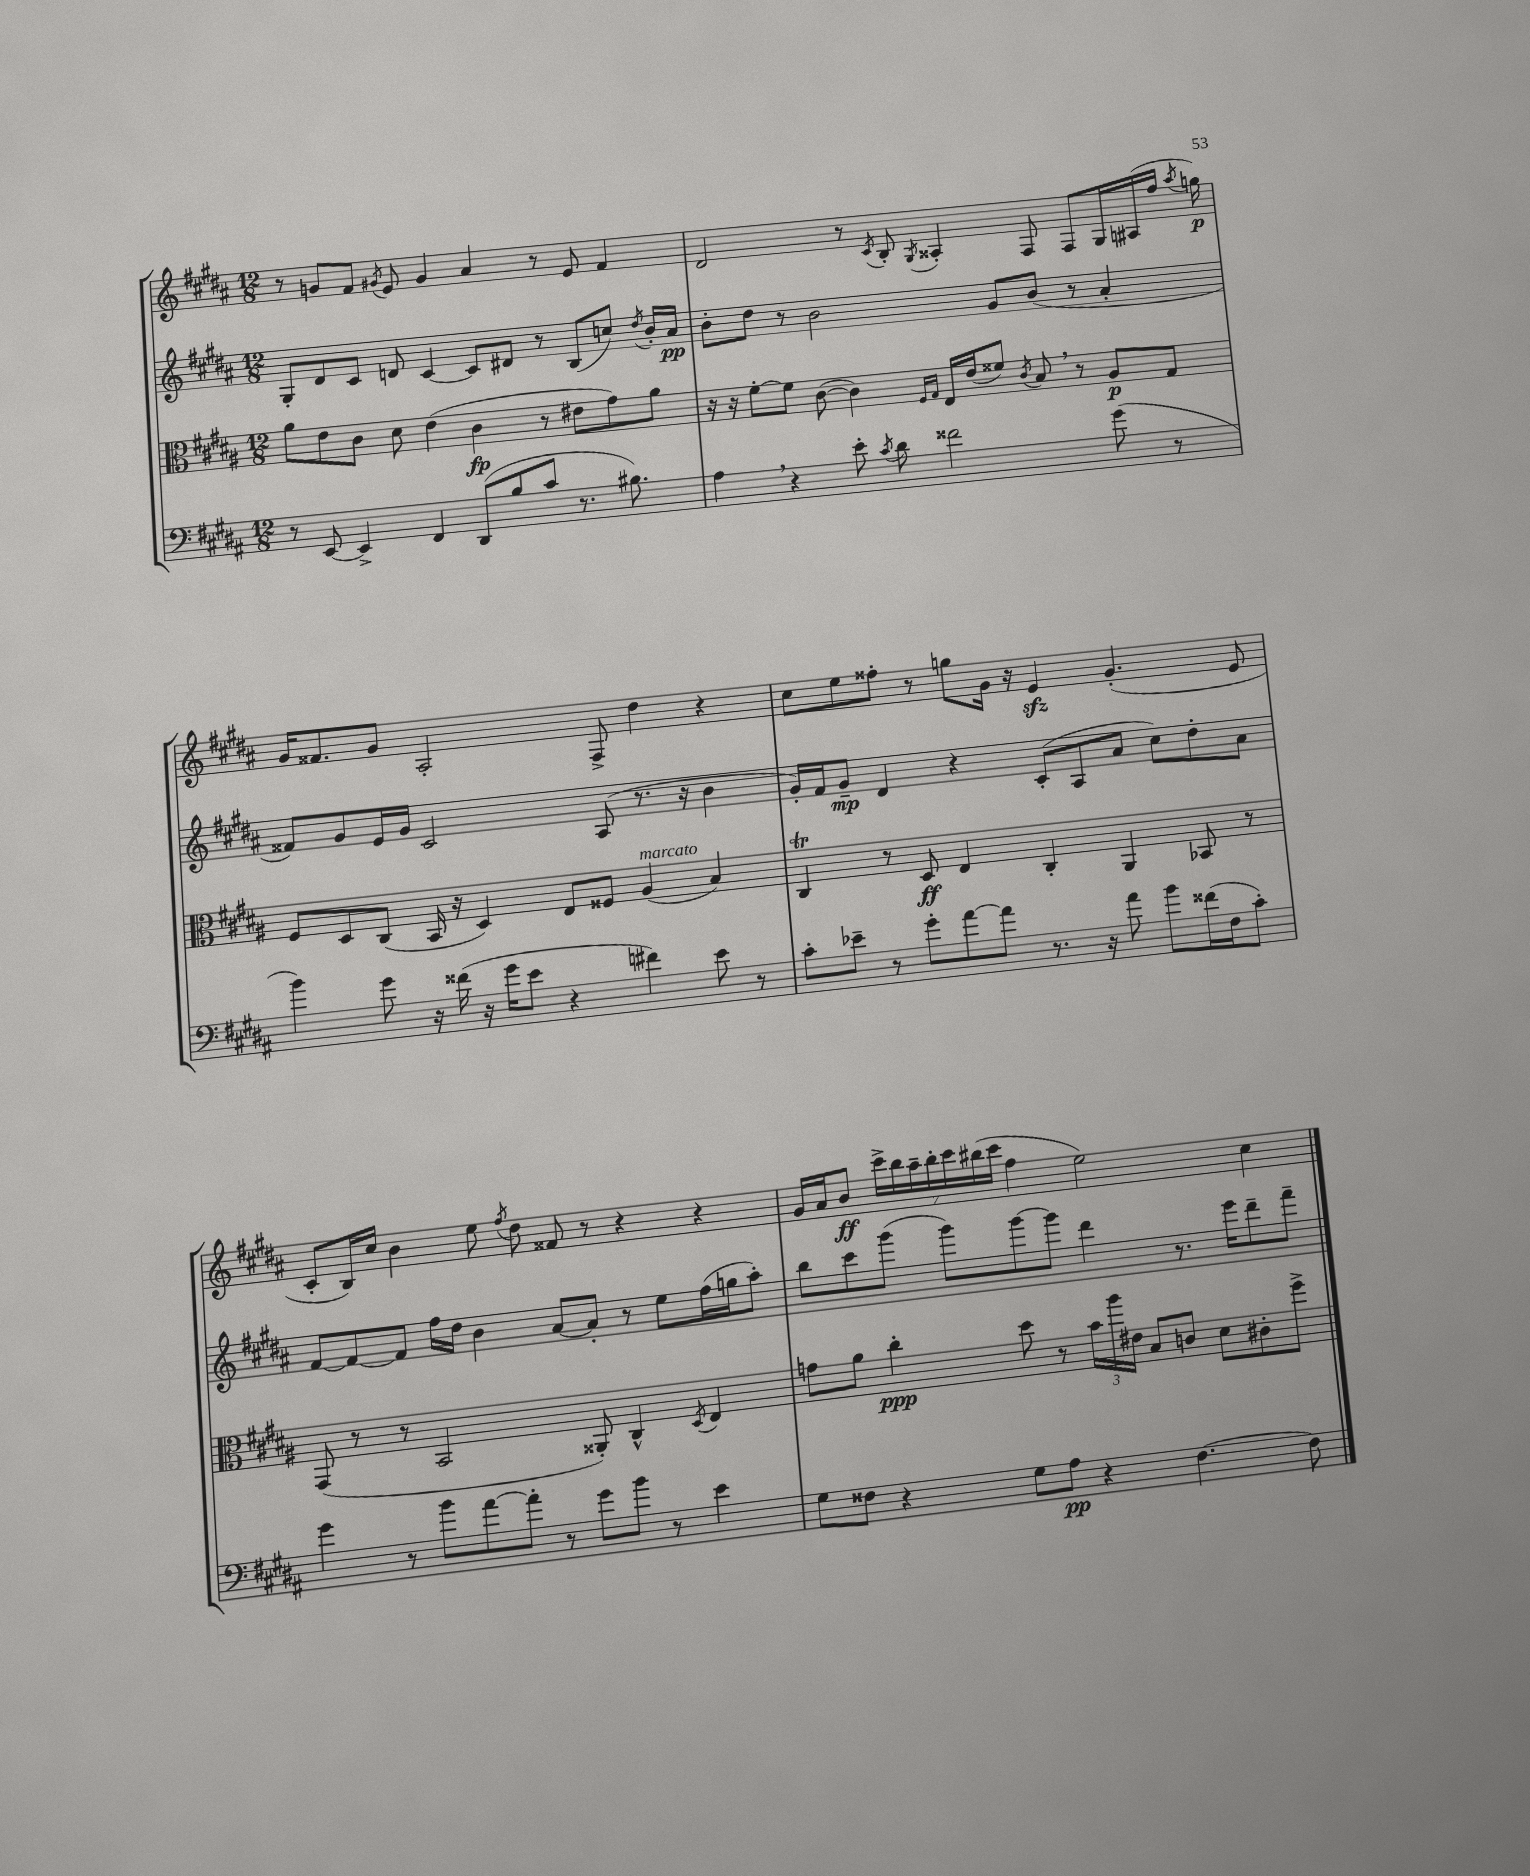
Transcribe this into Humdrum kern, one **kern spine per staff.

**kern	**kern	**kern	**kern
*staff4	*staff3	*staff2	*staff1
*clefF4	*clefC3	*clefG2	*clefG2
*k[f#c#g#d#a#]	*k[f#c#g#d#a#]	*k[f#c#g#d#a#]	*k[f#c#g#d#a#]
*M12/8	*M12/8	*M12/8	*M12/8
8r	8a#	8G#'	8r
[8EE	8e	8d#	8g
4EE^]	8c#	8c#	8f#
.	.	.	8qg#
.	8d#	8d	8e
4FF#	(4e	[4c#	4g#
(8DD#	4c#	8c#]	4a#
8B	.	8d#	.
8c#	8r	8r	8r
8.r	8e#	(8B	8e
.	8g#)	8cc)	4f#
8.B#)	.	.	.
.	.	8qdd#	.
.	8a#	16b'	.
.	.	16a#	.
=	=	=	=
4A#	16r	8b'	2d#
.	16r	.	.
.	[8f#'	8dd#	.
4r	8f#]	8r	.
.	([8c#	2b	.
8e'	4c#])	.	8r
8qc#	.	.	8qc#
8d#	.	.	8B'
.	16qqF#	.	.
.	16qqG#	.	8qG#
2f##	16E	.	4A##'
.	(16e	.	.
.	8f##)	8g#	.
.	8qc#	.	.
.	8B	(8b	8F#
.	8r	8r	8F#
(8g#	8A#	4a#'	16G#
.	.	.	(16A#
8r	8G#	.	16ff#
.	.	.	8qaa#
.	.	.	16gg)
=	=	=	=
4b)	8F#	8f##)	16g#
.	.	.	8.f##
.	8D#	8g#	.
8g#	(8C#	16e	8g#
.	.	16g#	.
16r	16BB	2c#	2A#'
(16f##	16r	.	.
16r	4D#)	.	.
16g#	.	.	.
8e	.	.	.
4r	8E	.	.
.	8F##	(8A#	8F#^
4f#)	(4A#	8.r	4dd#
.	.	16r	.
8e	4B)	4b	4r
8r	.	.	.
=	=	=	=
8c#'	4C#	16g#')	8cc#
.	.	16f#	.
8e-~	.	8g#~	8ee
8r	8r	4d#	8ff##'
8g#'	8D#	.	8r
[8a#	4E	4r	8gg
8a#]	.	.	16g#
.	.	.	16r
8.r	4C#'	(8c#'	4e
.	.	8A#	.
16r	.	.	.
8a#	4AA#	8a#	(4.g#'
8b	.	8cc#)	.
(16f##	8BB-	8dd#'	.
16F#	.	.	.
8c#')	8r	8a#	8e
=	=	=	=
4g#	(8GG#	[8f#	8c#'
.	8r	8f#_	16B)
.	.	.	16cc#
8r	8r	8f#]	4b
8b	2BB	16ff#	.
.	.	16dd#	.
[8a#	.	4b	8ee
.	.	.	8qff#
8a#']	.	.	8dd#
8r	.	[8a#	8f##
8g#	8AA##')	8a#']	8r
8b	4C#^^	8r	4r
8r	.	8ee	.
.	8qD#	.	.
4e	4E	(16ff#	4r
.	.	16gg	.
.	.	8aa#')	.
=	=	=	=
8G#	8g	8bb	16g#
.	.	.	16a#
8F##	8a#	8ccc#	8b
4r	4cc#'	(8ggg#	28ccc#^
.	.	.	28bb
.	.	.	28aa#~
.	.	.	28bb'
.	.	8ggg#)	.
.	.	.	28ccc#
.	.	.	(28bb#
.	.	.	28ccc#
8G#	8dd#	[8ggg#	4ff#
8A#	8r	8ggg#]	.
4r	24b	4ddd#	2ee)
.	24aa#	.	.
.	24e#	.	.
.	8B	.	.
[4.F##	8c	8.r	.
.	8d#	.	.
.	.	16eee	.
.	8c#'	8ddd#~	4cc#
8F##]	8ff#^	8fff#~	.
==	==	==	==
*-	*-	*-	*-
